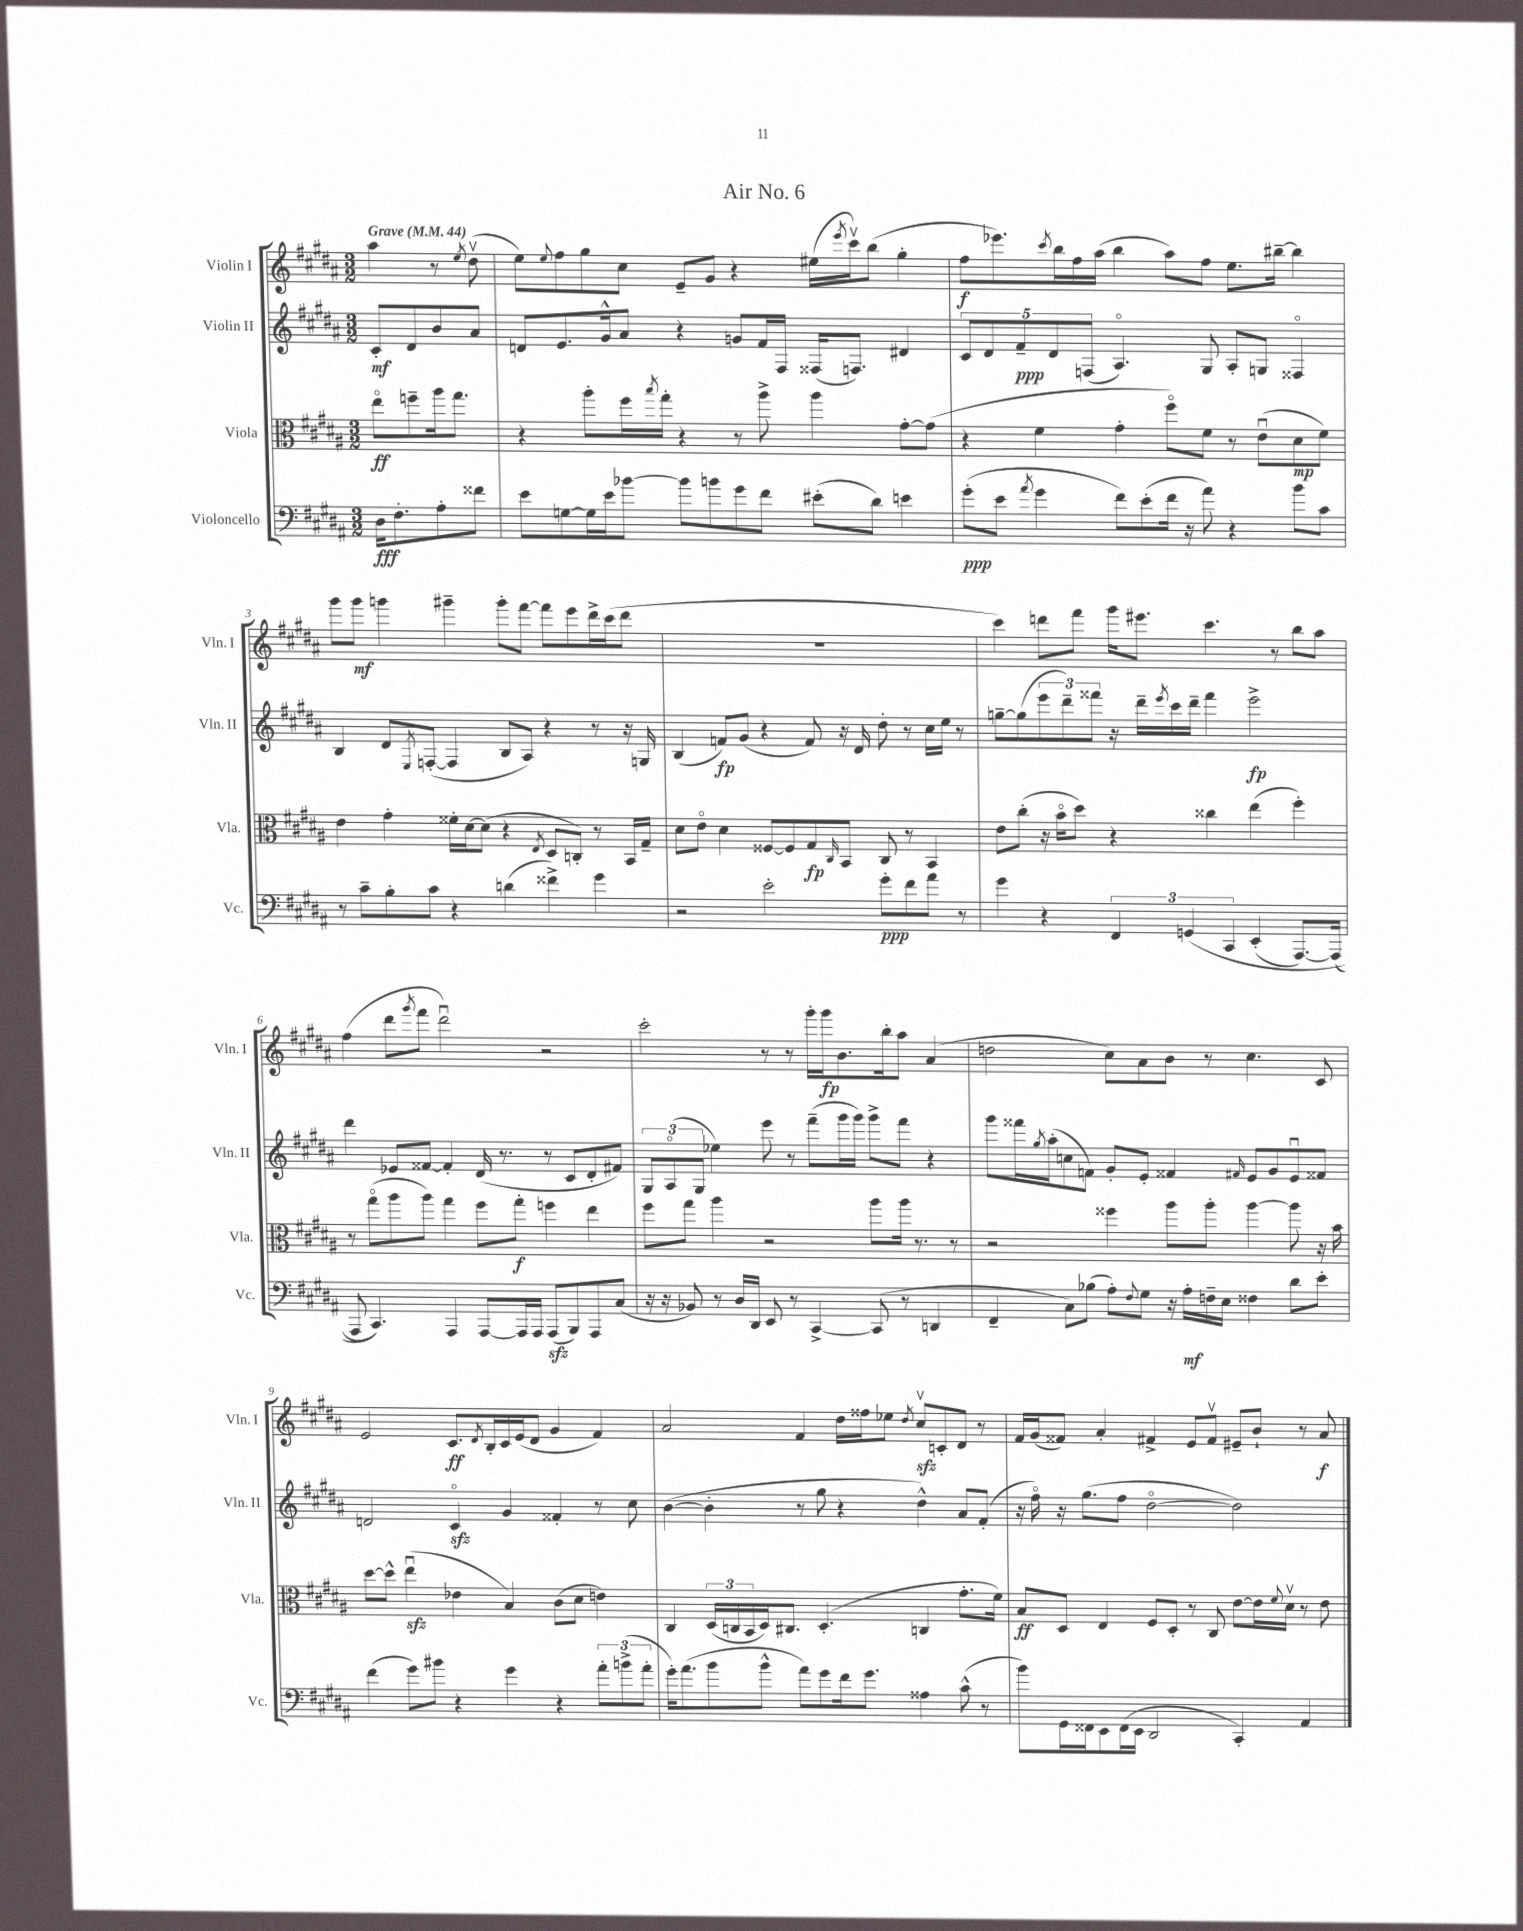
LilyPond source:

\header { title = "Air No. 6" }
<<
\new StaffGroup <<
\new Staff = "s0" \with { instrumentName = "Violin I" shortInstrumentName = "Vln. I" } {
    \clef treble \key b \major \numericTimeSignature \time 3/2 \partial 2 \tempo "Grave" 4 = 44
    ais''4 r8 \acciaccatura { e''8 } dis''8\upbow( |
    e''8) \appoggiatura { e''8 } fis''8 gis''8 cis''8 e'8-- gis'8 r4 eis''16( \acciaccatura { e'''8 } cis'''16\upbow) b''8( gis''4-. |
    fis''8\f ees'''8.) \acciaccatura { cis'''8 } b''16 fis''16 ais''16( b''4 ais''8) fis''8 e''8. bis''16~-- bis''4 |
    gis'''8 gis'''8\mf g'''4 gis'''4-- gis'''8-. fis'''8~ fis'''8 e'''8 dis'''16-> cis'''16( dis'''8 |
    R1. |
    cis'''4) d'''8 fis'''8 gis'''16 eis'''8. cis'''4. r8 b''8 ais''8 |
    fis''4( dis'''8 \acciaccatura { gis'''8 } fis'''8 dis'''2\downbow) r2 |
    cis'''2-. r8 r8 gis'''16-. gis'''16\fp b'8. b''16-. ais''8 ais'4( |
    d''2 cis''8) ais'8 b'8 r8 cis''4. cis'8 |
    e'2 cis'8.\ff \acciaccatura { dis'8 } b16-. cis'16 e'16( dis'8 gis'4 fis'4) |
    ais'2 fis'4 dis''16 fisis''16 ees''8 \acciaccatura { dis''8 } cis''8\upbow\sfz c'8-. dis'8 r8 |
    fis'16 gis'16( fisis'8) ais'4-. fis'4-> e'8 fis'8\upbow eis'8-- b'8-! r8 ais'8\f \bar "|." |
}
\new Staff = "s1" \with { instrumentName = "Violin II" shortInstrumentName = "Vln. II" } {
    \clef treble \key b \major \numericTimeSignature \time 3/2 \partial 2
    cis'8-.\mf dis'8 b'8 ais'8 |
    d'8 e'8. gis'16-^ ais'8 r4 g'8 fis'16 fis16 fisis16( f8.) dis'4 |
    \tuplet 5/4 { cis'8 dis'8 fis'8--\ppp dis'8 f8( } ais4.\flageolet) gis8 ais8-. g8 fisis4\flageolet |
    b4 dis'8 \acciaccatura { e8 } f8~-.( f4 b8 ais8) r4 r8 r16 g16 |
    b4( f'8\fp) gis'8( r4 f'8) r16 dis'16 dis''8-. r8 cis''16 e''16 r8 |
    g''8~-- g''8( \tuplet 3/2 { e'''8 dis'''8--) fisis'''8 } r16 dis'''16-- \acciaccatura { e'''8 } cis'''16 dis'''16-- fisis'''4 e'''2->\fp |
    dis'''4 ees'8 fisis'8~ fisis'4-. dis'16( r8. r8 cis'8 dis'8-. fis'8) |
    \tuplet 3/2 { gis8 ais8\flageolet( gis8 } ees''4) e'''8 r8 fis'''8--( gis'''16 gis'''16) gis'''8-> fis'''8 r4 |
    gis'''8 fisis'''16 \acciaccatura { gis''8 } ais''16-.( c''8 f'8) gis'8-. e'8-. fisis'4 \grace { fis'16 } e'8 gis'8 e'8\downbow fisis'8 |
    d'2 cis'4\flageolet\sfz gis'4 fisis'4-. r8 cis''8 |
    b'4~( b'4-. r8 gis''8 r4 dis''4-^) ais'8 fis'8-.( |
    r16 fis''16\flageolet) r16 gis''8.( fis''8 dis''2~\flageolet dis''2) \bar "|." |
}
\new Staff = "s2" \with { instrumentName = "Viola" shortInstrumentName = "Vla." } {
    \clef alto \key b \major \numericTimeSignature \time 3/2 \partial 2
    e''8\flageolet\ff f''8-- ais''16 gis''8. |
    r4 ais''8-. fis''16 \acciaccatura { b''8 } gis''16-. r4 r8 ais''8-> ais''4 gis'8~-. gis'8( |
    r4 fis'4 gis'4-. fis''8\flageolet) fis'8 r8 e'8\downbow( dis'8\mp fis'8) |
    e'4 gis'4-. fisis'16-. dis'16~ dis'8( r4 \acciaccatura { e8 } dis8 c8-.) r8 b,16 gis16-- |
    dis'8 e'8\flageolet dis'4 fisis8~ fisis8 gis8\fp \grace { cis16 } b,8 cis8 r8 b,4 |
    e'8 cis''8-.( r16 b'16\flageolet dis''8) r4 cisis''4 e''4( fis''4-.) |
    r8 gis''8\flageolet( ais''8 ais''8) gis''4 fis''8 gis''8-.\f f''4 e''4 |
    fis''8 gis''8 ais''4 r2 ais''8 ais''16 r8. r8 |
    r2 fisis''4 ais''8 ais''8-. ais''4~ ais''8 r16 b'16 |
    dis''8~ dis''8-^ e''4\downbow\sfz( ees'4 b4) cis'8( dis'8 e'4) |
    cis4 \tuplet 3/2 { dis16( c16 b,16 } dis16) cis8. dis4.-.( c4 gis'8.-. fis'16) |
    b8\ff dis8 e4 fis8 dis8-. r8 cis8 e'8~ e'16 \appoggiatura { fis'8 } dis'16\upbow r8 e'8 \bar "|." |
}
\new Staff = "s3" \with { instrumentName = "Violoncello" shortInstrumentName = "Vc." } {
    \clef bass \key b \major \numericTimeSignature \time 3/2 \partial 2
    dis16\fff fis8.-. ais8-. fisis'8 |
    e'8 g8~ g16 e'16 bes'8~ bes'8 b'8 gis'8 fis'8 eis'8-.( dis'8) e'4 |
    gis'8-.\ppp( e'8 \acciaccatura { ais'8 } gis'4 fis'8) e'8-.( fis'16 r16 ais'8) r4 b'8 cis'8 |
    r8 cis'8-- b8-. cis'8 r4 d'4( fisis'4->) gis'4 |
    r2 e'2-. gis'8-.\ppp fis'8 ais'8 r8 |
    gis'4 r4 \tuplet 3/2 { fis,4 g,4\( cis,4 } e,4-.( ais,,8.~) ais,,16( |
    ais,,8 cis,4.)\) ais,,4 ais,,8~ ais,,16 ais,,16 ais,,8\sfz( b,,8) ais,,8 cis8( |
    r16 r16 bes,8) r8 dis16 dis,16 e,8 r8 cis,4~-> cis,8( r8 d,4 |
    fis,4-- cis8) bes8( ais8-.) \appoggiatura { fis8 } gis8 r16 ais16-.\mf f16-- e16 fisis4 dis'8 e'8-. |
    fis'4( gis'8) bis'8 r4 gis'4 r4 \tuplet 3/2 { ais'8-. b'8->( ais'8-. } |
    gis'16-.) ais'8.( b'8 b'8-^ ais'8) gis'8 fis'16 gis'8. aisis4 cis'8-^( r8 |
    b'8) gis,16 fisis,16 e,8 fisis,16( e,16 dis,2 cis,4-.) ais,4 \bar "|." |
}
>>
>>
